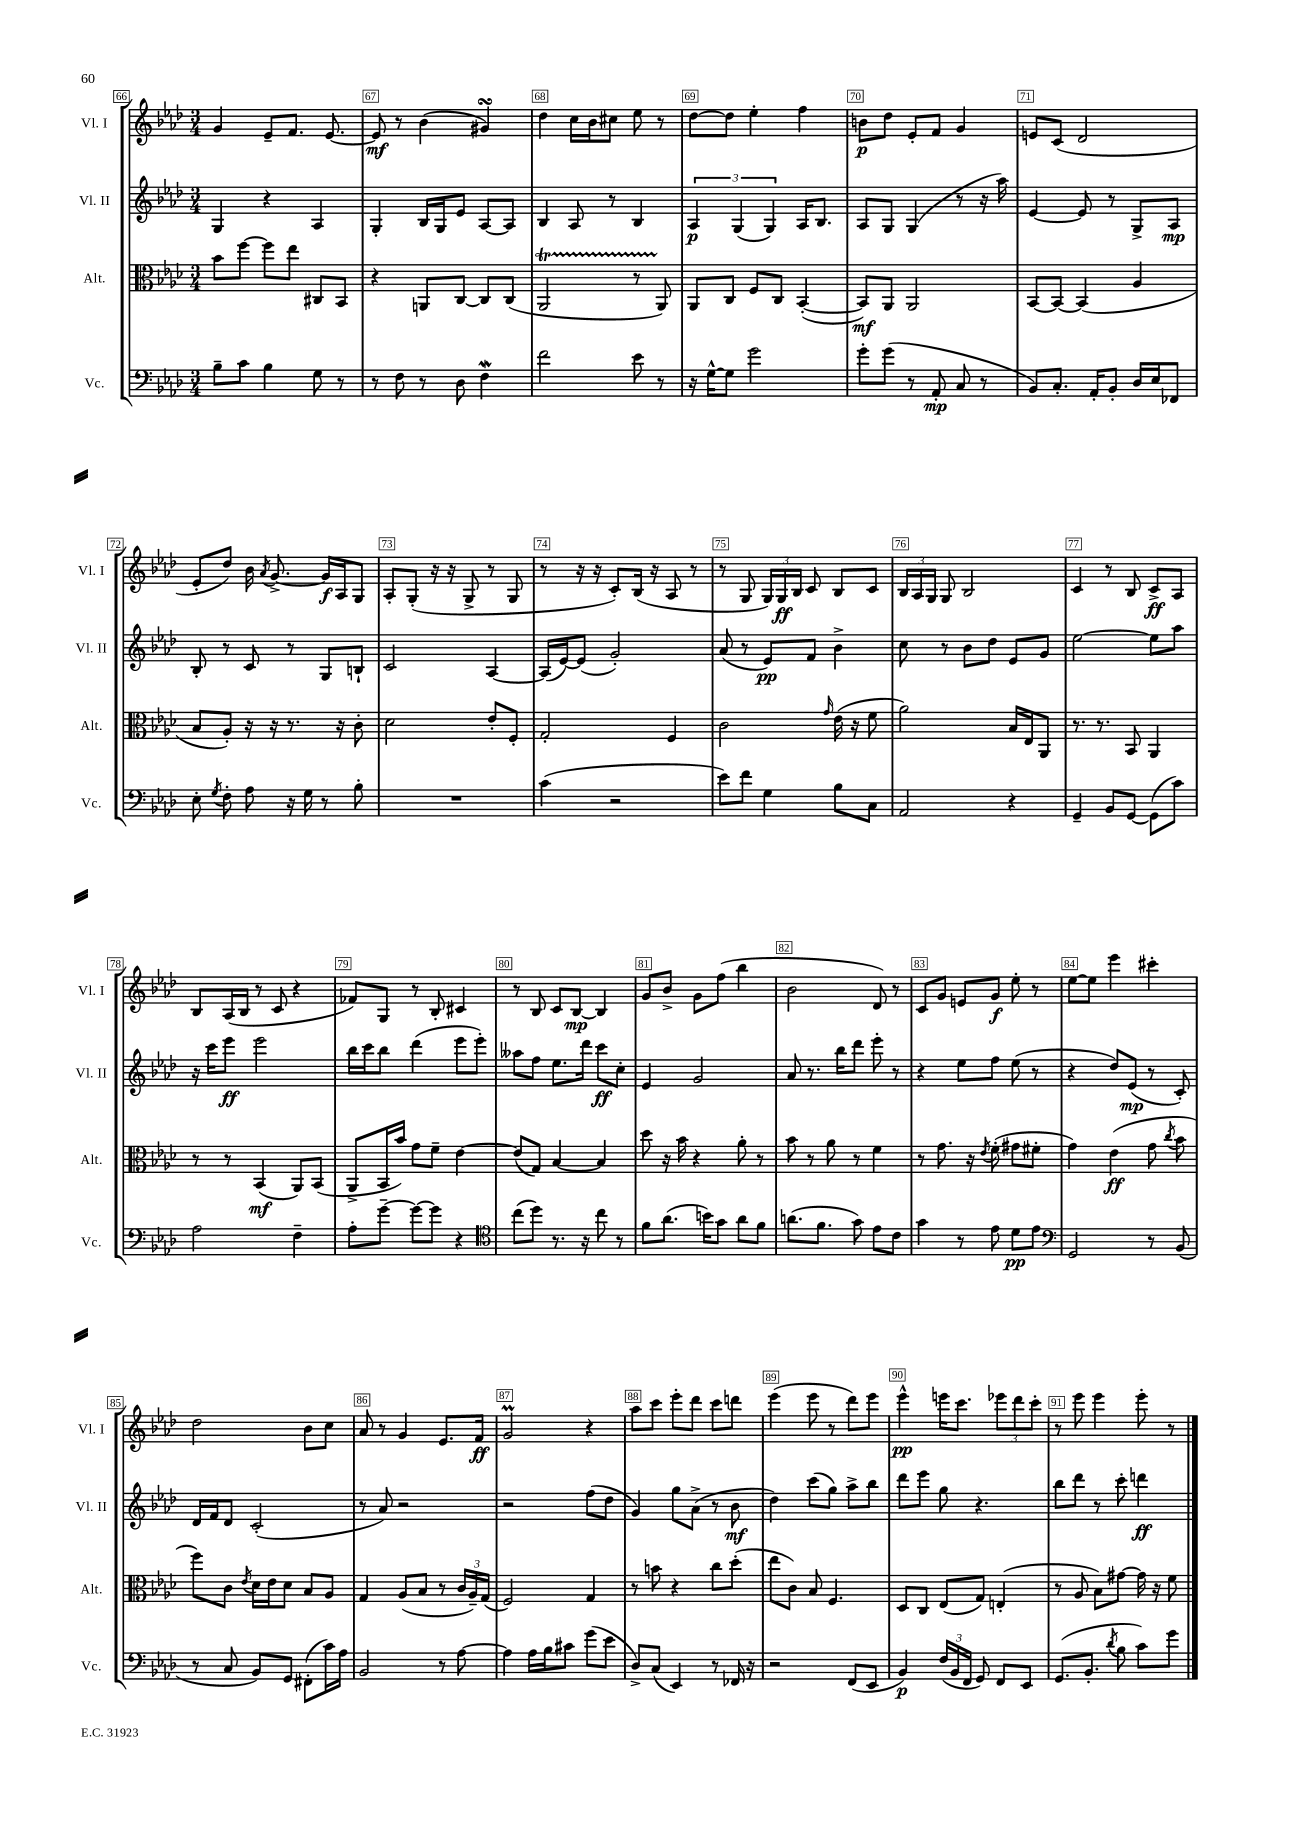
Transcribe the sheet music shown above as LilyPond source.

<<
\new StaffGroup <<
\new Staff = "s0" \with { instrumentName = "Vl. I" shortInstrumentName = "Vl. I" } {
    \clef treble \key aes \major \numericTimeSignature \time 3/4
    \autoBeamOff g'4 ees'8[-- f'8.] ees'8.~ |
    ees'8\mf r8 bes'4( gis'4\turn) |
    des''4 c''16[ bes'16 cis''8] ees''8 r8 |
    des''8[~ des''8] ees''4-. f''4 |
    b'8[\p des''8] ees'8[-. f'8] g'4 |
    e'8[ c'8]( des'2 |
    ees'8[-. des''8]) bes'16 \acciaccatura { aes'8 } g'8.~-> g'16[\f aes16 g8] |
    aes8[-. g8]-.( r16 r16 g8-> r8 g8 |
    r8 r16 r16 c'8[-.) bes16]( r16 aes8 r8 |
    r8 g8 \tuplet 3/2 { g16[) g16\ff bes16] } c'8 bes8[ c'8] |
    \tuplet 3/2 { bes16[ aes16 g16] } g8 bes2 |
    c'4 r8 bes8 c'8[->\ff aes8] |
    bes8[ aes16( bes16] r8 c'8 r4 |
    fes'8[) g8] r8 bes8-. cis'4 |
    r8 bes8 c'8[ bes8]~\mp bes4 |
    g'8[ bes'8]-> g'8[ f''8]( bes''4 |
    bes'2 des'8) r8 |
    c'8[ g'8] e'8[ g'8]\f ees''8-. r8 |
    ees''8[~ ees''8] ees'''4 cis'''4-. |
    des''2 bes'8[ c''8] |
    aes'8 r8 g'4 ees'8.[ f'16]\ff |
    g'2\prall r4 |
    aes''8[ c'''8] ees'''8[-. des'''8] c'''8[ d'''8] |
    ees'''4( ees'''8 r8 des'''8[) ees'''8] |
    ees'''4-^\pp e'''16[ c'''8.] \tuplet 3/2 { ees'''8[ des'''8 c'''8]-. } |
    r8 ees'''8 ees'''4 ees'''8-. r8 \bar "|." |
}
\new Staff = "s1" \with { instrumentName = "Vl. II" shortInstrumentName = "Vl. II" } {
    \clef treble \key aes \major \numericTimeSignature \time 3/4
    \autoBeamOff g4 r4 aes4 |
    g4-. bes16[ g16 ees'8] aes8[~ aes8] |
    bes4 aes8 r8 bes4 |
    \tuplet 3/2 { aes4\p g4( g4) } aes16[ bes8.] |
    aes8[ g8] g4( r8 r16 aes''16) |
    ees'4~ ees'8 r8 g8[-> aes8]\mp |
    bes8-. r8 c'8 r8 g8[ b8]-! |
    c'2 aes4~ |
    aes16[( ees'16~) ees'8]( g'2-.) |
    aes'8( r8 ees'8[\pp) f'8] bes'4-> |
    c''8 r8 bes'8[ des''8] ees'8[ g'8] |
    ees''2~ ees''8[ aes''8] |
    r16 c'''16[ ees'''8]\ff ees'''2 |
    bes''16[ c'''16 bes''8] des'''4( ees'''8[ ees'''8]-.) |
    aeses''8[ f''8] ees''8.[ des'''16] c'''8[\ff c''8]-. |
    ees'4 g'2 |
    aes'8 r8. bes''16[ des'''8] ees'''8-. r8 |
    r4 ees''8[ f''8] ees''8( r8 |
    r4 des''8[) ees'8]\mp( r8 c'8-.) |
    des'16[ f'16 des'8] c'2-.( |
    r8 aes'8) r2 |
    r2 f''8[( des''8] |
    g'4) g''8[ aes'8]->( r8 bes'8\mf |
    des''4) c'''8[( g''8]) aes''8[-> bes''8] |
    des'''8[ ees'''8] g''8 r4. |
    bes''8[ des'''8] r8 c'''8-. d'''4\ff \bar "|." |
}
\new Staff = "s2" \with { instrumentName = "Alt." shortInstrumentName = "Alt." } {
    \clef alto \key aes \major \numericTimeSignature \time 3/4
    \autoBeamOff bes'8[ f''8]~ f''8[ ees''8] cis8[ bes,8] |
    r4 a,8[ c8]~ c8[ c8]( |
    aes,2\startTrillSpan r8 aes,8\stopTrillSpan) |
    aes,8[ c8] f8[ c8] bes,4~-.( |
    bes,8[\mf) aes,8] aes,2 |
    bes,8[~ bes,8]~ bes,4( aes4 |
    bes8[ aes8]-.) r16 r16 r8. r16 c'8-. |
    des'2 ees'8[-. f8]-. |
    g2-. f4 |
    c'2 \grace { g'16 } ees'16( r16 f'8 |
    aes'2) bes16[ ees16 aes,8] |
    r8. r8. bes,8 aes,4 |
    r8 r8 bes,4\mf( aes,8[) bes,8]( |
    aes,8[-> bes,16 bes'16]) g'8[ f'8]-- ees'4~ |
    ees'8[( g8]) bes4~ bes4 |
    des''8 r16 bes'16 r4 aes'8-. r8 |
    bes'8 r8 aes'8 r8 f'4 |
    r8 g'8. r16 \acciaccatura { ees'8 } f'8-.( gis'8[ fis'8]-. |
    g'4) ees'4\ff( g'8 \acciaccatura { c''8 } bes'8 |
    f''8[) c'8] \acciaccatura { ees'8 } des'16[ ees'16 des'8] bes8[ aes8] |
    g4 aes8[( bes8] r8 \tuplet 3/2 { c'16[ aes16--) g16]( } |
    f2) g4 |
    r8 b'8 r4 c''8[ des''8]-.( |
    ees''8[ c'8]) bes8 f4. |
    des8[ c8] ees8[( g8]) e4-.( |
    r8 aes8 bes8[) gis'8]~ gis'16 r16 f'8 \bar "|." |
}
\new Staff = "s3" \with { instrumentName = "Vc." shortInstrumentName = "Vc." } {
    \clef bass \key aes \major \numericTimeSignature \time 3/4
    \autoBeamOff bes8[-- c'8] bes4 g8 r8 |
    r8 f8 r8 des8 f4\mordent |
    f'2 ees'8 r8 |
    r16 g16[~-^ g8] g'2 |
    g'8[-. g'8]( r8 aes,8-.\mp c8 r8 |
    bes,8[) c8.]-. aes,16[-. bes,8]-. des16[ ees16 fes,8] |
    ees8-. \acciaccatura { g8 } f8-. aes8 r16 g16 r8 bes8-. |
    R2. |
    c'4( r2 |
    ees'8[) f'8] g4 bes8[ c8] |
    aes,2 r4 |
    g,4-- bes,8[ g,8]~ g,8[( c'8]) |
    aes2 f4-- |
    aes8[-. g'8]~-- g'8[~ g'8] r4 |
    \clef tenor c''8[( des''8]) r8. r16 c''8 r8 |
    f'8[ aes'8.]( b'16[) g'8] aes'8[ f'8] |
    a'8.[( f'8.] g'8) ees'8[ c'8] |
    g'4 r8 ees'8 des'8[\pp ees'8] |
    \clef bass g,2 r8 bes,8( |
    r8 c8 bes,8[) g,8] fis,8[-.( c'16) aes16] |
    bes,2 r8 aes8~ |
    aes4 aes16[ bes16 cis'8] g'8[( ees'8] |
    des8[->) c8]( ees,4) r8 fes,16 r16 |
    r2 f,8[( ees,8] |
    bes,4\p) \tuplet 3/2 { f16[( bes,16 f,16] } g,8) f,8[ ees,8] |
    g,8.[( bes,8.]-. \acciaccatura { des'8 } bes8 c'8[) g'8] \bar "|." |
}
>>
>>
\layout { \context { \Score currentBarNumber = #66 \override BarNumber.break-visibility = ##(#f #t #t) barNumberVisibility = #all-bar-numbers-visible \override BarNumber.stencil = #(make-stencil-boxer 0.1 0.3 ly:text-interface::print) } }
